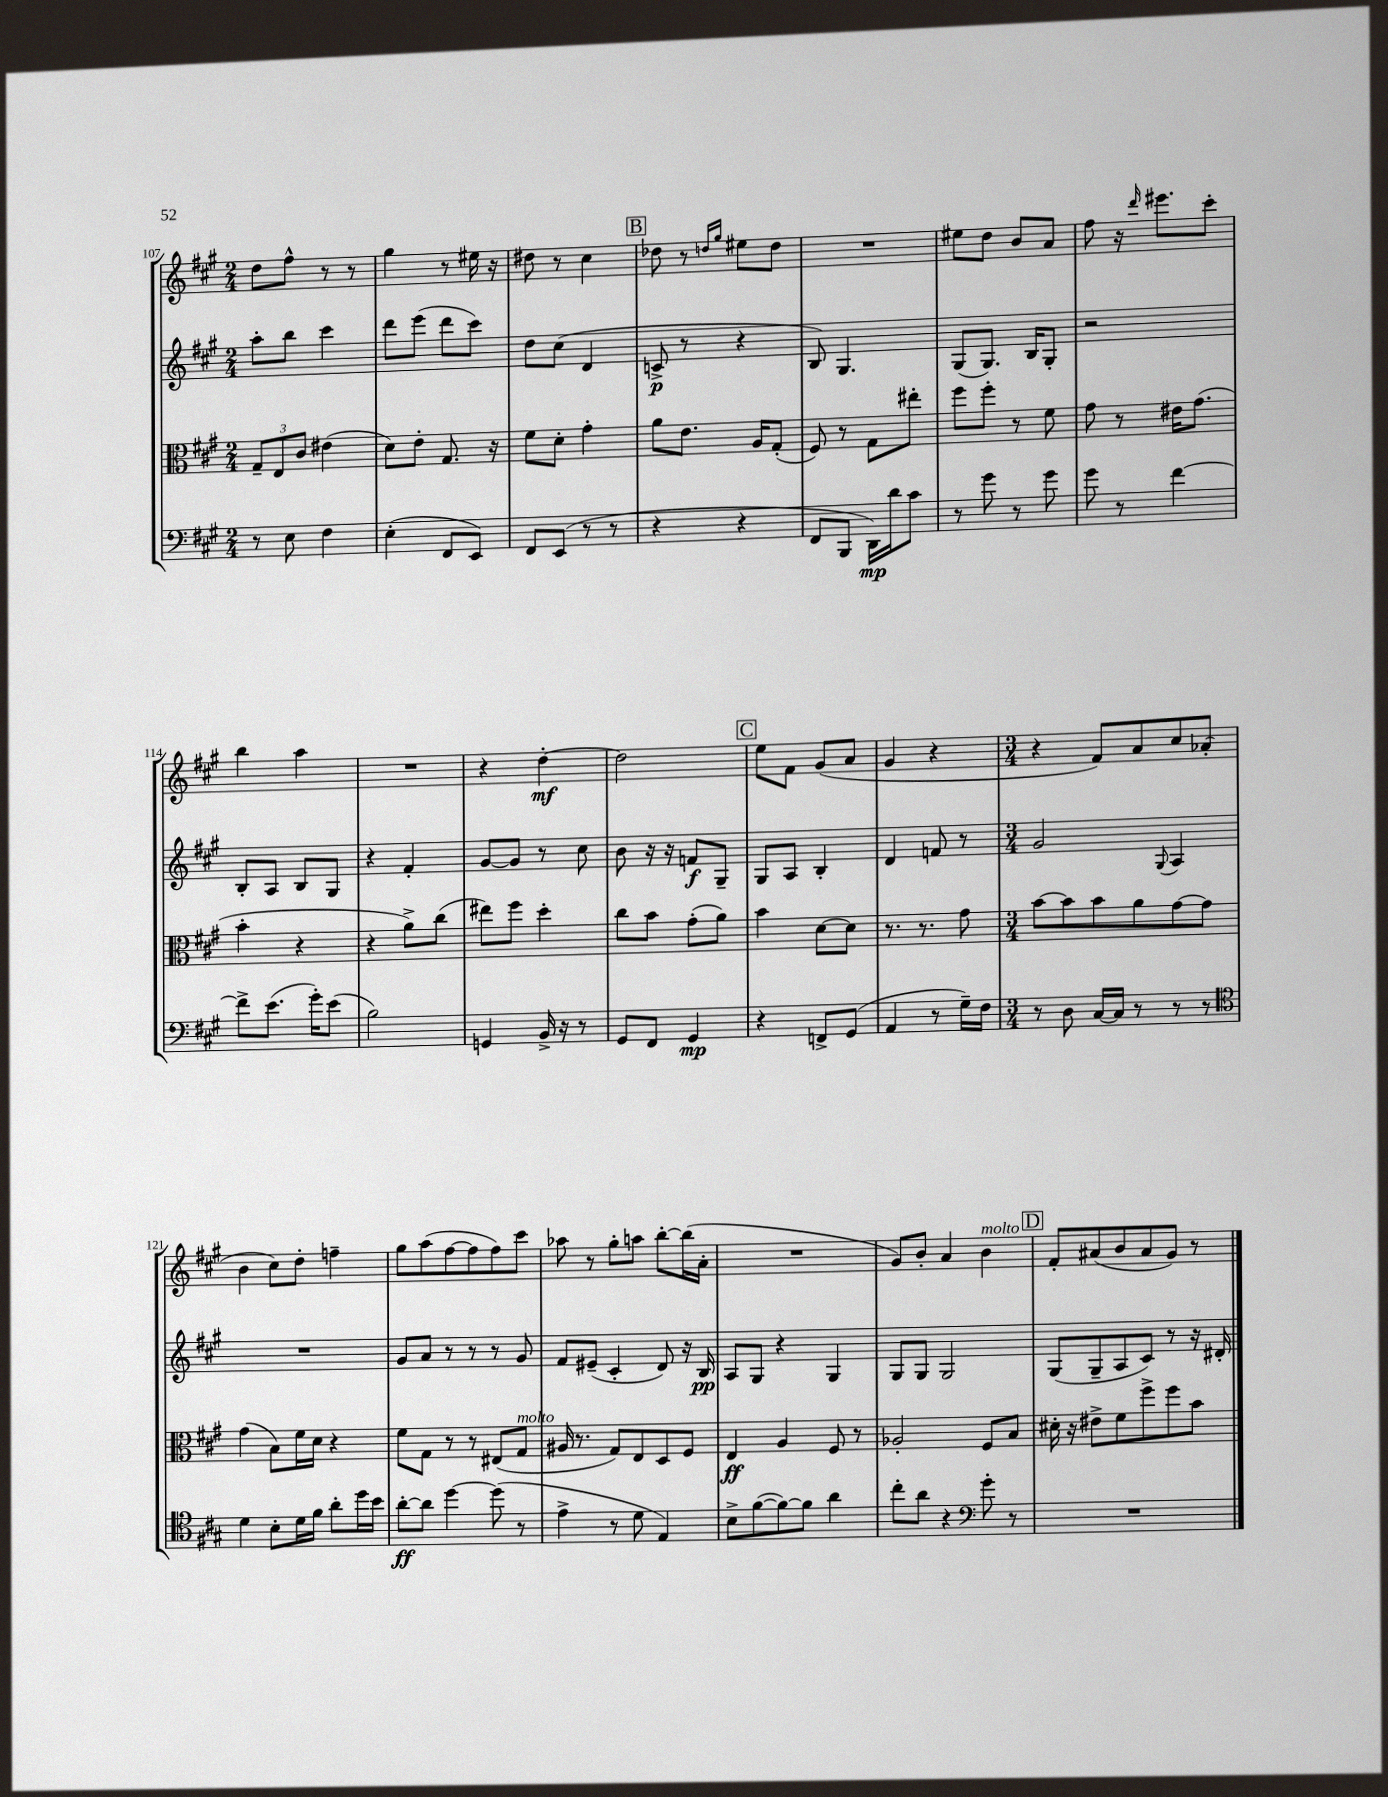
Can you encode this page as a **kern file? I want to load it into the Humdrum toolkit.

**kern	**kern	**kern	**kern
*staff4	*staff3	*staff2	*staff1
*clefF4	*clefC3	*clefG2	*clefG2
*k[f#c#g#]	*k[f#c#g#]	*k[f#c#g#]	*k[f#c#g#]
*M2/4	*M2/4	*M2/4	*M2/4
8r	12G#~/L	8aa'\L	8dd\L
.	12E/	.	.
8E\	.	8bb\J	8ff#^^\J
.	12c#/J	.	.
4F#\	(4e#\	4ccc#\	8r
.	.	.	8r
=	=	=	=
(4E'\	8d\L)	8ddd\L	4gg#\
.	8e'\J	(8eee\J	.
8FF#/L	8.G#/	8ddd\L	8r
8EE/J)	.	8ccc#\J)	16ee#\
.	16r	.	16r
=	=	=	=
8FF#/L	8f#\L	8dd\L	8dd#\
(8EE/J	8d'\J	(8cc#\J	8r
8r	4g#'\	4d/	4cc#\
8r	.	.	.
=	=	=	=
4r	8a\L	8c^/	8dd-\
.	8.e\J	8r	8r
.	.	.	16qqdd/LL
.	.	.	16qqgg#/JJ
4r	.	4r	8ee#\L
.	16A/LK	.	.
.	(8G#'/J	.	8dd\J
=	=	=	=
8FF#/L	8F#/)	8B/)	2r
8BBB/J	8r	4.G#/	.
16DD\LL)	8G#\L	.	.
16d\J	.	.	.
8c#\J	8ee#'\J	.	.
=	=	=	=
8r	8ff#\L	(8G#/L	8ee#\L
8g#\	8ff#'\J	8.G#/J)	8dd\J
8r	8r	.	8b/L
.	.	16B/LK	.
8g#\	8f#\	8G#'/J	8a/J
=	=	=	=
8g#\	8g#\	2r	8ff#\
8r	8r	.	16r
.	.	.	16qqddd/
.	.	.	8.eee#\L
[4f#\	16e#\LK	.	.
.	(8.g#\J	.	.
.	.	.	8ccc#'\J
=	=	=	=
8f#^\]L	4b'\	8B'/L	4bb\
(8.e\J	.	8A/J	.
.	4r	8B/L	4aa\
16g#'\LK)	.	.	.
(8e\J	.	8G#/J	.
=	=	=	=
2B\)	4r	4r	2r
.	8a^\L)	4f#'/	.
.	(8cc#\J	.	.
=	=	=	=
4GG/	8ee#\L)	[8g#/L	4r
.	8ff#\J	8g#/]J	.
16BB^/	4dd'\	8r	[4dd'\
16r	.	.	.
8r	.	8cc#\	.
=	=	=	=
8GG#/L	8cc#\L	8b\	2dd\]
8FF#/J	8b\J	16r	.
.	.	16r	.
4GG#/	(8g#'\L	8f/L	.
.	8a\J)	8G#~/J	.
=	=	=	=
4r	4b\	8G#/L	8ee\L
.	.	8A/J	8f#\J
8FF^/L	[8d\L	4B'/	(8g#/L
(8GG#/J	8d\]J	.	8a/J
=	=	=	=
4AA/	8.r	4d/	4g#/
.	8.r	.	.
8r	.	8f/	4r
16G#~\LL)	8g#\	8r	.
16F#\JJ	.	.	.
=	=	=	=
*M3/4	*M3/4	*M3/4	*M3/4
8r	[8b\L	2g#/	4r
8D\	8b\]	.	.
[16C#/LL	8b\	.	8f#/L)
16C#/]JJ	.	.	.
8r	8a\	.	8a/
.	.	8qqG#/	.
8r	[8g#\	4A/	8cc#/
8r	8g#\]J	.	(8a-'/J
=	=	=	=
*clefC4	*	*	*
4d\	(4g#\	2.r	4b\
8B'\L	8B\L)	.	8cc#\L)
16d\L	16f#\L	.	8dd'\J
16f#\JJ	16d\JJ	.	.
8a'\L	4r	.	4ff~\
16dd\L	.	.	.
16b\JJ	.	.	.
=	=	=	=
[8a'\L	8f#\L	8g#/L	8gg#\L
8a\]J	8G#\J	8a/J	(8aa\
[4dd\	8r	8r	[8ff#\
.	8r	8r	8ff#\]
(8dd\]	(8E#/L	8r	8ff#\)
8r	8G#/J	8g#/	8ccc#\J
=	=	=	=
4e^\	16A#/	8f#/L	8aa-\
.	8.r	.	.
.	.	(8e#~/J	8r
8r	8G#/L)	4c#'/	8gg#'\L
8d\	8E/	.	8aa\J
4E/)	8D/	8d/)	[8bb'\L
.	8F#/J	16r	(16bb\]L
.	.	16B/	16a'\JJ
=	=	=	=
8B^\L	4E/	8A/L	2.r
([8f#\	.	8G#/J	.
8f#\_)	4A/	4r	.
8f#\]J	.	.	.
4a\	8F#/	4G#/	.
.	8r	.	.
=	=	=	=
8cc#'\L	2A-'/	8G#/L	8g#/L)
8a\J	.	8G#/J	8b'/J
4r	.	2G#/	4a/
*clefF4	*	*	*
8g#'\	8F#/L	.	4b\
8r	8B/J	.	.
=	=	=	=
2.r	16d#'\	(8G#/L	8f#'/L
.	16r	.	.
.	8e#^\L	8G#~/	(8a#/
.	8f#\	8A/	8b/
.	8ff#^\	8c#/J)	8a#/
.	8ff#\	8r	8g#/J)
.	8b\J	16r	8r
.	.	16d#'/	.
==	==	==	==
*-	*-	*-	*-
